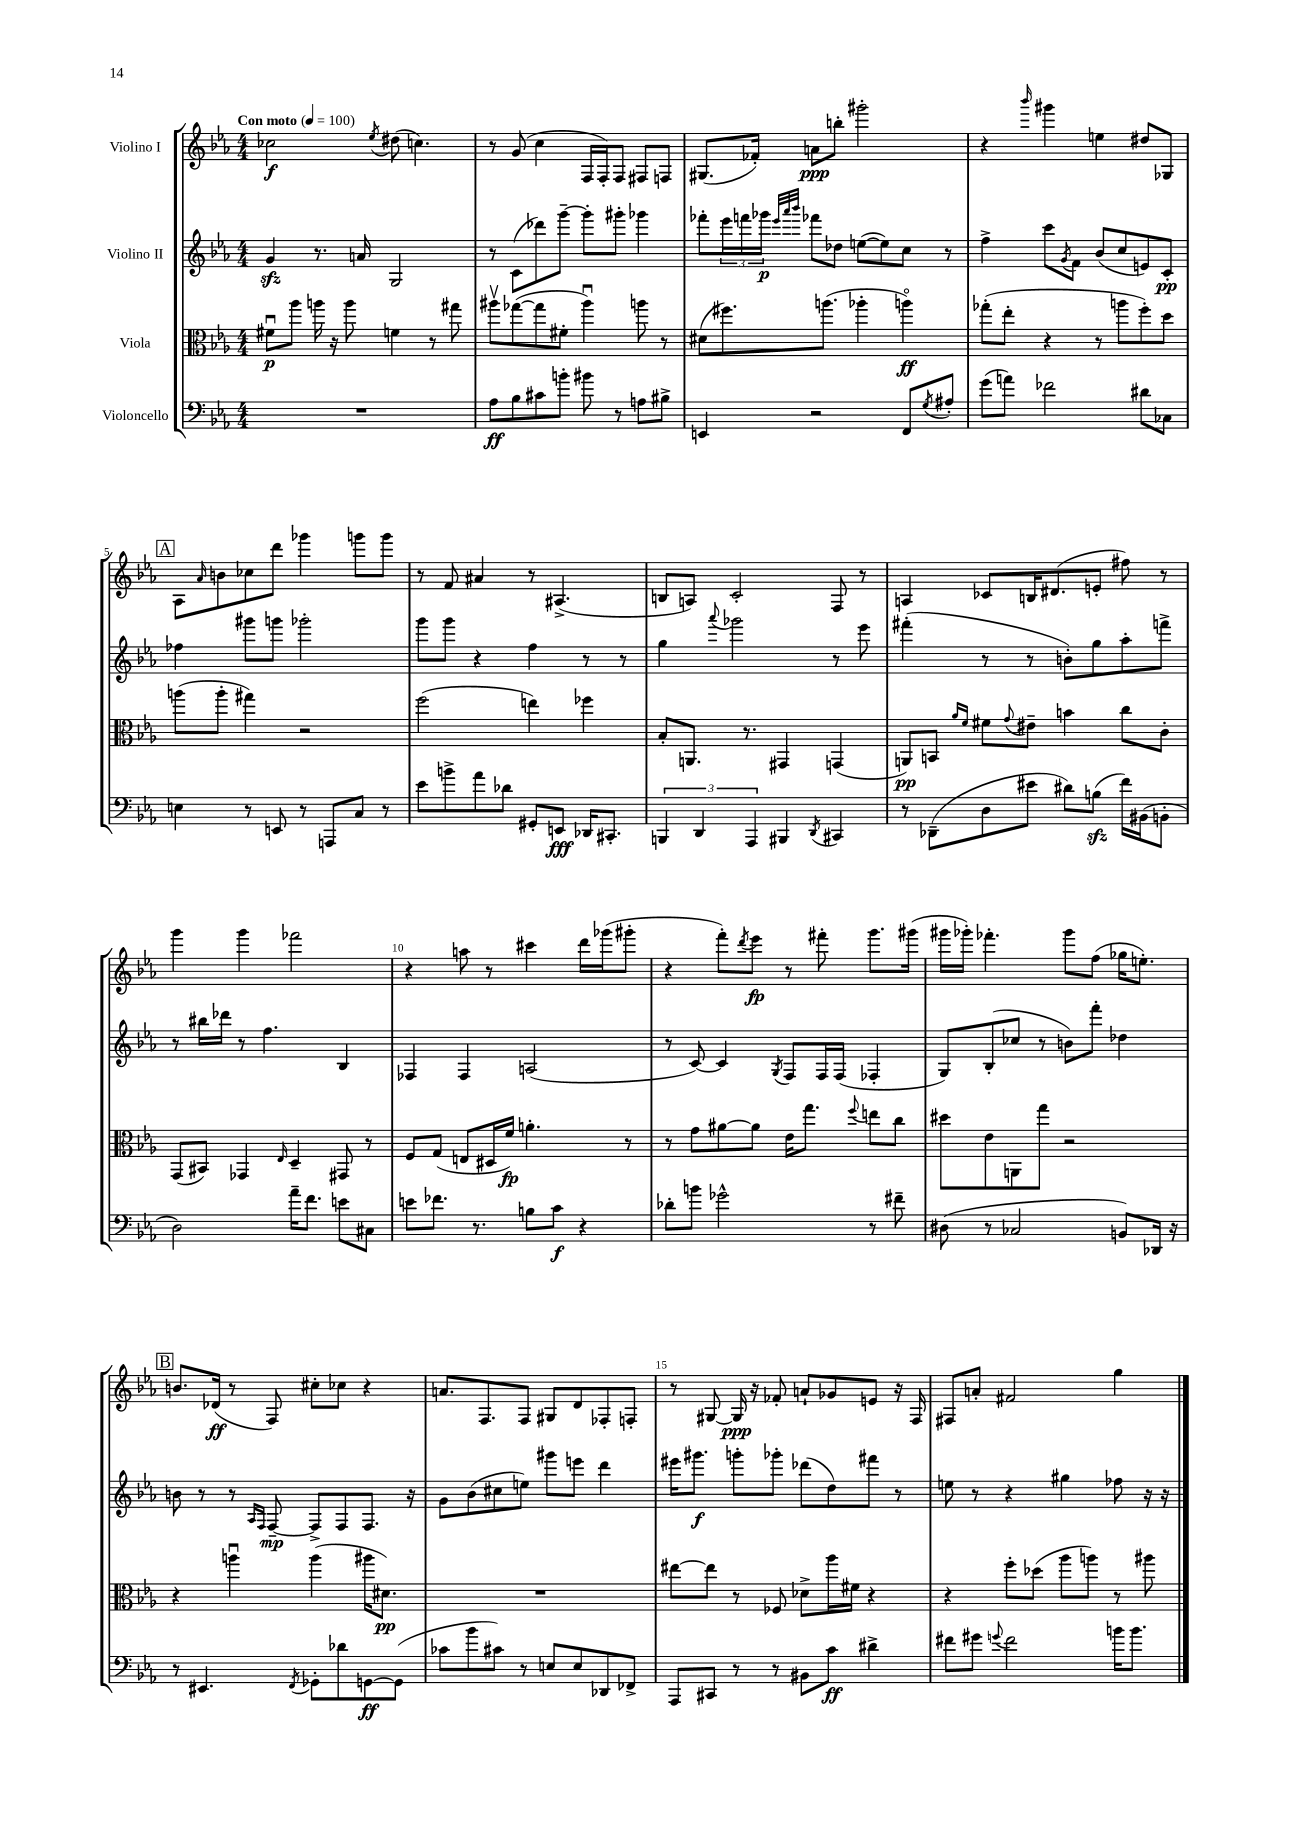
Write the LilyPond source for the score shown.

<<
\new StaffGroup <<
\new Staff = "s0" \with { instrumentName = "Violino I" } {
    \clef treble \key ees \major \numericTimeSignature \time 4/4 \tempo "Con moto" 4 = 100
    ces''2\f \acciaccatura { ees''8 } dis''8( c''4.) |
    r8 g'8( c''4 f16 f16-.) f8 fis8 f8 |
    gis8.( fes'16-.) a'8\ppp b''8-. gis'''2-. |
    r4 \grace { bes'''16 } gis'''4 e''4 dis''8 ges8 |
    \mark \markup { \box "A" } aes8 \grace { aes'16 } b'8 ces''8 d'''8 ges'''4 g'''8 g'''8 |
    r8 f'8 ais'4 r8 ais4.->( |
    b8 a8) c'2-. f8 r8 |
    a4 ces'8 b16 dis'8.( e'8-. fis''8) r8 |
    g'''4 g'''4 fes'''2 |
    r4 a''8 r8 cis'''4 d'''16 ges'''16( gis'''8-. |
    r4 f'''8-.) \acciaccatura { d'''8 } ees'''8\fp r8 fis'''8-. g'''8. gis'''16( |
    gis'''16 ges'''16-.) fes'''4.-. ges'''8 f''8( ges''16 e''8.-.) |
    \mark \markup { \box "B" } b'8. des'16\ff( r8 f8) cis''8-. ces''8 r4 |
    a'8. f8. f8 gis8 d'8 fes8-. f8-. |
    r8 gis8~ gis16\ppp r16 fes'8-. a'8-! ges'8 e'8 r16 f16 |
    fis8 a'8-. fis'2 g''4 \bar "|." |
}
\new Staff = "s1" \with { instrumentName = "Violino II" } {
    \clef treble \key ees \major \numericTimeSignature \time 4/4
    g'4\sfz r8. a'16 g2 |
    r8 c'8( des'''8) g'''8~-- g'''8-. gis'''8-. ges'''4 |
    fes'''8-. \tuplet 3/2 { ees'''16 f'''16 ges'''16\p } \grace { ees'''32 aes'''32 bes'''32 } fes'''8 des''8 e''8~( e''8) c''8 r8 |
    f''4-> c'''8 \acciaccatura { g'8 } f'8 bes'8( c''8 e'8) c'8-.\pp |
    \mark \markup { \box "A" } fes''4 gis'''8 g'''8 ges'''2-. |
    g'''8 g'''8 r4 f''4 r8 r8 |
    g''4 \appoggiatura { aes'''8 } ges'''2 r8 ees'''8 |
    fis'''4-.( r8 r8 b'8-.) g''8 aes''8-. f'''8-> |
    r8 bis''16 des'''16 r8 f''4. bes4 |
    fes4 fes4 a2( |
    r8 c'8~) c'4 \acciaccatura { g8 } f8 f16 f16( fes4-. |
    g8) bes8-.( ces''8 r8 b'8) f'''8-. des''4 |
    \mark \markup { \box "B" } b'8 r8 r8 \grace { aes16 f16 } f8~--\mp f8-> f8 f8. r16 |
    g'8 bes'8( cis''8 e''8) gis'''8 e'''8 d'''4 |
    eis'''16 gis'''8.\f g'''8-. ges'''8-. des'''8( d''8) fis'''8 r8 |
    e''8 r8 r4 gis''4 fes''8 r16 r16 \bar "|." |
}
\new Staff = "s2" \with { instrumentName = "Viola" } {
    \clef alto \key ees \major \numericTimeSignature \time 4/4
    fis'8\downbow\p aes''8 a''16 r16 a''8 f'4 r8 gis''8 |
    ais''8\upbow ges''8~( ges''8 fis'8-. ais''4\downbow) a''8 r8 |
    dis'8( fis''8.) a''8.( aes''4-. a''4\flageolet\ff) |
    ges''8-.( ees''8-. r4 r8 a''8 f''8-.) d''8 |
    \mark \markup { \box "A" } a''8( a''8-. gis''4) r2 |
    f''2( e''4) fes''4 |
    bes8-. a,8. r8. gis,4 g,4( |
    a,8\pp) b,8 \grace { aes'16 f'16 } fis'8 \appoggiatura { g'8 } eis'8-- b'4 c''8 c'8-. |
    g,8( bis,8) ges,4 \grace { ees16 } d4-- gis,8 r8 |
    f8 g8( e8 dis16 f'16\fp) a'4.-. r8 |
    r8 g'8 ais'8~ ais'8 ees'16 g''8. \appoggiatura { f''8 } e''8 c''8 |
    dis''8 ees'8 a,8 g''8 r2 |
    \mark \markup { \box "B" } r4 a''4\downbow a''4( ais''16 dis'8.\pp) |
    R1 |
    eis''8~ eis''8 r8 fes8 des'8-> aes''16 fis'16 r4 |
    r4 f''8-. des''8( aes''8 a''8) r8 ais''8 \bar "|." |
}
\new Staff = "s3" \with { instrumentName = "Violoncello" } {
    \clef bass \key ees \major \numericTimeSignature \time 4/4
    R1 |
    aes8\ff bes8 cis'8 b'8-. bis'8 r8 a8 bis8-> |
    e,4 r2 f,8 \acciaccatura { g8 } ais8-. |
    g'8( a'8) fes'2 dis'8 ces8 |
    \mark \markup { \box "A" } e4 r8 e,8 r8 a,,8 c8 r8 |
    ees'8 b'8-> aes'8 des'8 gis,8-. e,8\fff des,16 cis,8.-. |
    \tuplet 3/2 { b,,4 d,4 aes,,4 } bis,,4 \acciaccatura { d,8 } cis,4 |
    r8 des,8--( d8 eis'8 dis'8) b8\sfz( f'16) bis,16( b,8-. |
    d2) aes'16-- f'8. e'8 cis8 |
    e'8 fes'8. r8. b8 c'8\f r4 |
    des'8-. b'8 ges'2-^ r8 fis'8-- |
    dis8( r8 ces2 b,8) des,16 r16 |
    \mark \markup { \box "B" } r8 eis,4. \acciaccatura { f,8 } ges,8-. des'8 g,8~\ff g,8( |
    ces'8 bes'8 cis'8) r8 e8 e8 des,8 fes,8-> |
    aes,,8 cis,8 r8 r8 bis,8 c'8\ff dis'4-> |
    fis'8 gis'8 \appoggiatura { g'8 } fis'2 b'16 b'8. \bar "|." |
}
>>
>>
\layout { \context { \Score \override BarNumber.break-visibility = ##(#f #t #t) barNumberVisibility = #(every-nth-bar-number-visible 5) } }
